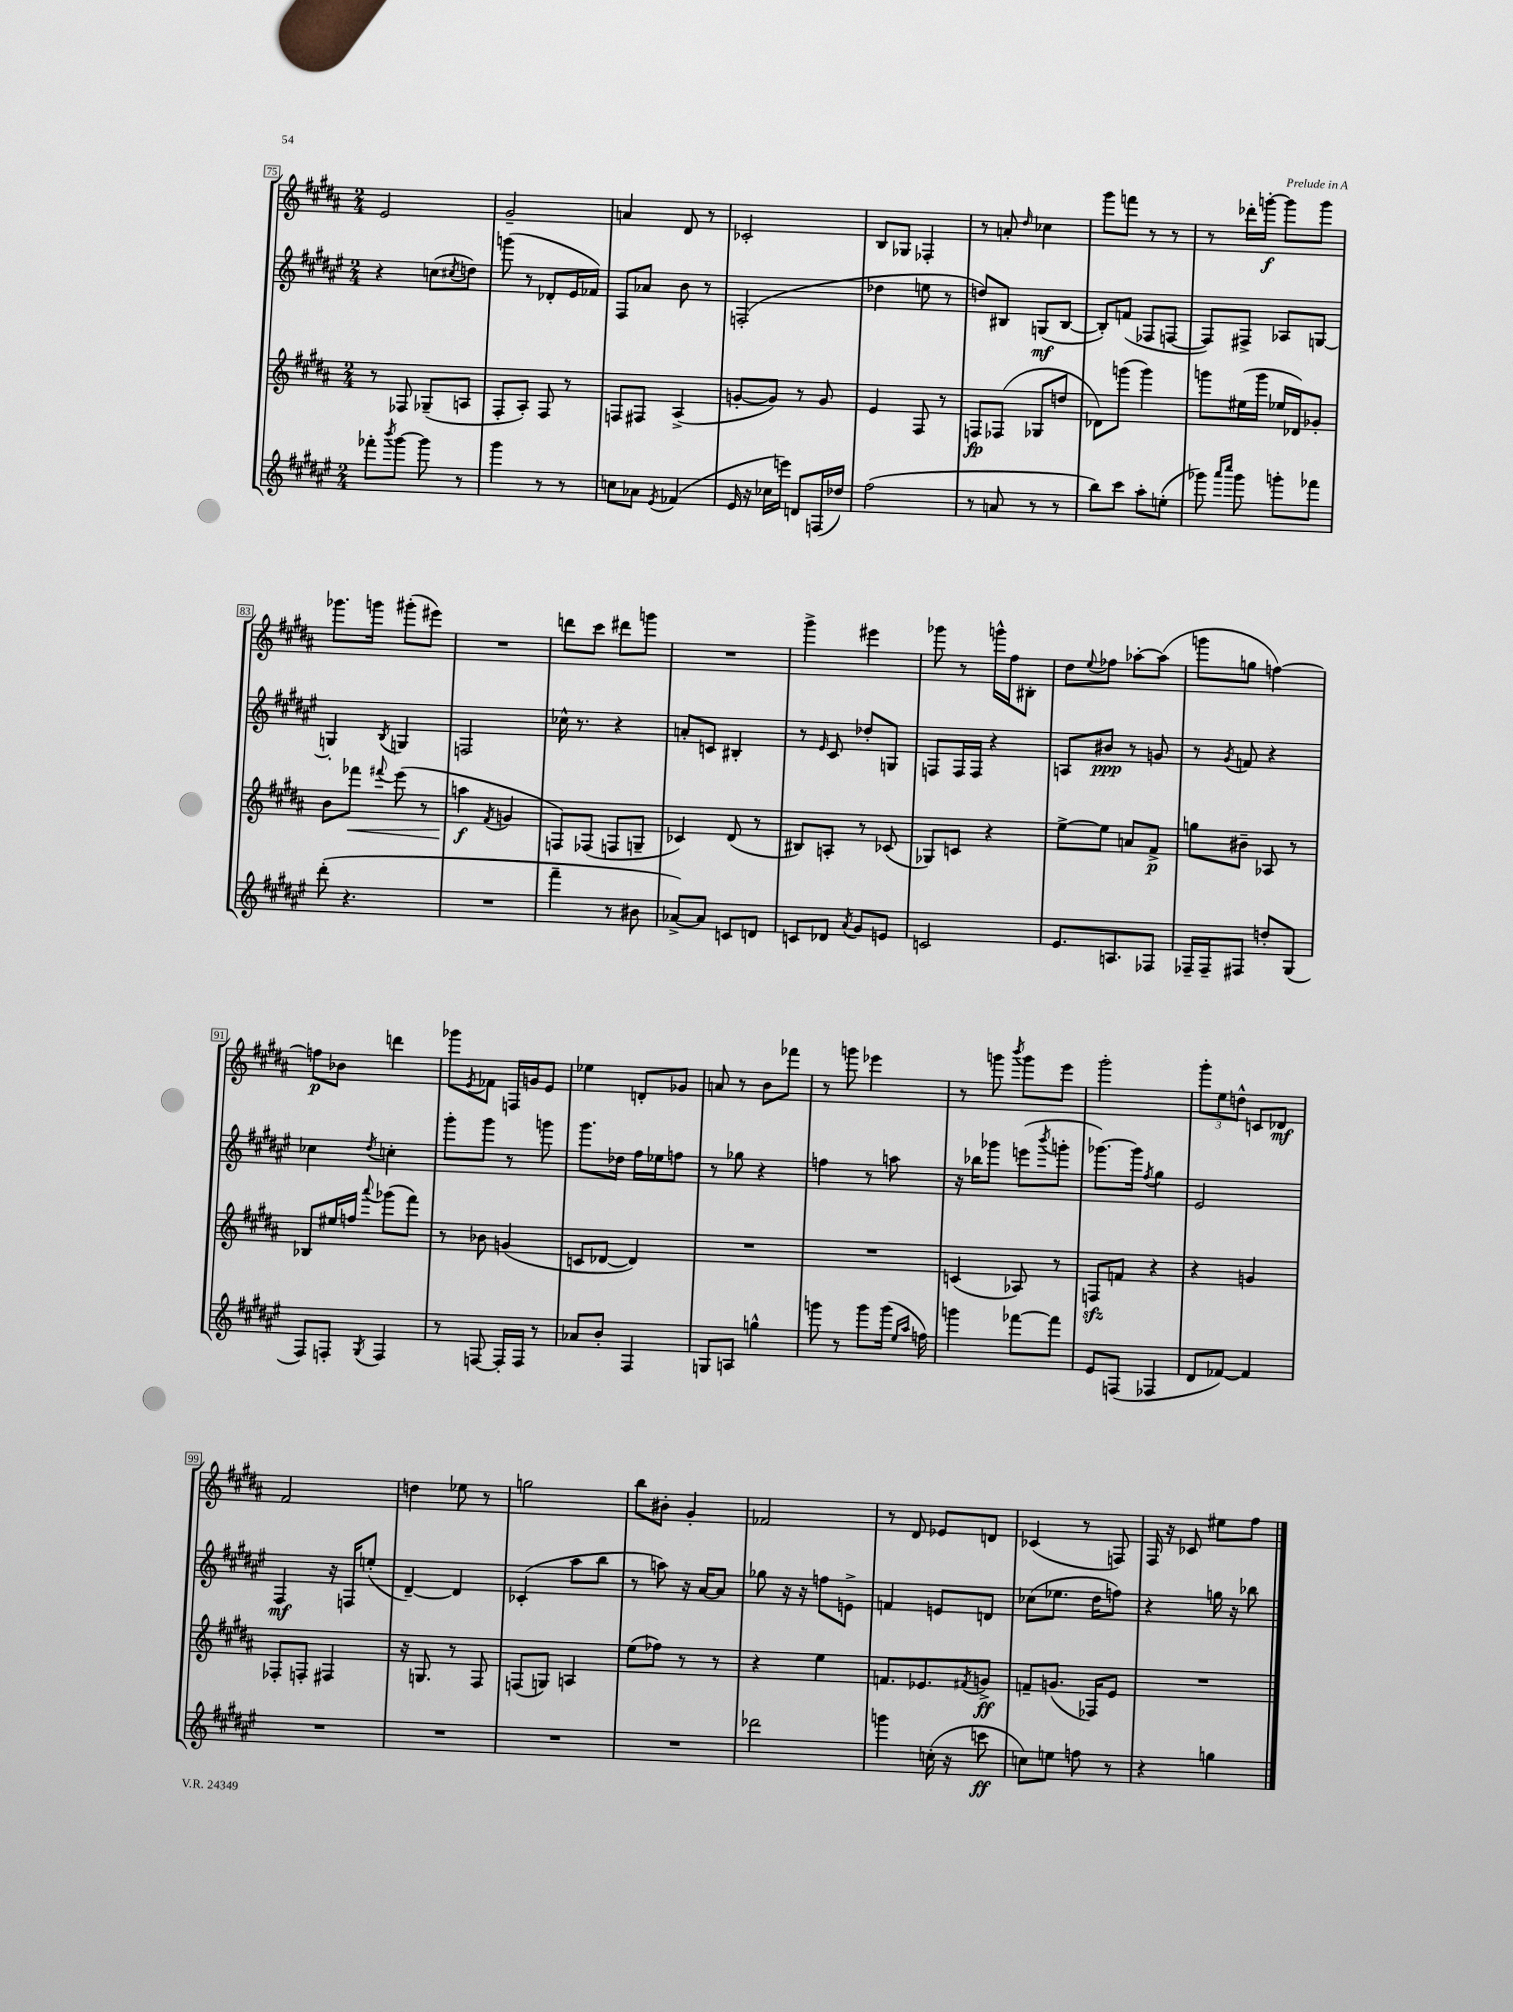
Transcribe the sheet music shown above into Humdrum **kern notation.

**kern	**kern	**kern	**kern
*staff4	*staff3	*staff2	*staff1
*clefG2	*clefG2	*clefG2	*clefG2
*k[f#c#g#d#a#e#]	*k[f#c#g#d#a#]	*k[f#c#g#d#a#e#]	*k[f#c#g#d#a#]
*M2/4	*M2/4	*M2/4	*M2/4
8fff-'	8r	4r	2e
8qbbb	.	.	.
[8ggg#	8F-	.	.
8ggg#]	(8G-~	(8cc	.
.	.	8qcc#	.
8r	8A	8dd)	.
=	=	=	=
4ggg#	8F#'	(8ggg	2g#~
.	8A#')	8r	.
8r	8F#	8d-'	.
8r	8r	16e#	.
.	.	16f-)	.
=	=	=	=
8cc	8F	8F#	4a
8a-	8F#	8a-	.
8qe#	.	.	.
(4f-	(4A#^	8b	8d#
.	.	8r	8r
=	=	=	=
16e#	[8g'	(2F'	2c-'
16r	.	.	.
16cc-	8g])	.	.
16eee)	.	.	.
8d	8r	.	.
(16F	8g	.	.
16dd-)	.	.	.
=	=	=	=
(2ff#	4e	4dd-	8B
.	.	.	8G-
.	8F#	8ee	4F-'
.	8r	8r	.
=	=	=	=
8r	8F	8dd)	8r
8a	(8F-	8B#	8a'
.	.	.	16qqdd#
8r	8G-	(8G	4cc-
8r	8dd	[8B#	.
=	=	=	=
8bb)	8d-)	8B#'])	8ggg#
8ccc#	(8ggg	(8f	8fff
8aa#'	4ggg)	8F-	8r
(8ee'	.	[8F	8r
=	=	=	=
8ggg-)	8ggg	8F])	8r
16qqaaa#	.	.	.
16qqcccc#	.	.	.
8ggg-	(16ee#	8F#^	16ddd-'
.	16ggg	.	[16ggg'
8ggg'	16ee-	8A-	8ggg]
.	16d-)	.	.
8fff-	8g-'	[8G	8ggg
=	=	=	=
(8ddd#'	8b	4G']	8.ggg-
4.r	8fff-	.	.
.	.	.	16ggg
.	8qqfff#	8qB	.
.	(8eee	4G	(8ggg#'
.	8r	.	8eee#)
=	=	=	=
2r	4aa	2F	2r
.	8qf#	.	.
.	4g	.	.
=	=	=	=
4fff#~	8F)	16cc-^^	8ddd
.	.	8.r	.
.	(8F-	.	8ccc#
8r	8F	4r	8ddd#
8b#	8G~	.	8ggg
=	=	=	=
[8a-^)	4c-)	8a'	2r
8a-]	.	8c	.
8c	(8d#	4B#'	.
8d	8r	.	.
=	=	=	=
8c	8B#)	8r	4ggg#^
.	.	16qqe#	.
8d-	8A'	8c#	.
8qa#	.	.	.
8g#	8r	8dd-'	4eee#
8e	(8c-	8G	.
=	=	=	=
2c	8G-)	8F	8ggg-
.	8c	16F	8r
.	.	16F	.
.	4r	4r	16ggg^^
.	.	.	16ff#
.	.	.	8B#'
=	=	=	=
8.e#	[8ee^	8A	8dd#
.	.	.	8qqee
.	8ee]	8b#	8ff-
8.A	.	.	.
.	8a	8r	[8aa-'
8F-	8f#^	8g	(8aa-]
=	=	=	=
16F-~	8gg	8r	8ggg
16F-~	.	.	.
.	.	8qg#	.
8F#	8b#~	8f	8gg
8dd'	8A-	4r	[4ff)
(8G#	8r	.	.
=	=	=	=
8F#)	8B-	4cc-	8ff]
8F'	16ee#	.	8b-
.	16ff	.	.
8qG#	8qqaaa#	8qdd#	.
4F	(8ggg-	4cc'	4ddd
.	8fff#)	.	.
=	=	=	=
8r	8r	8ggg#'	8ggg-
.	.	.	8qe
[8F	8b-	8ggg#	8f-
16F']	(4g	8r	16F
16F	.	.	16g
8r	.	8ggg	8e
=	=	=	=
8a-	8c	8.ggg#	4ee-
8b'	[8d-	.	.
.	.	16dd-	.
4F#	4d-])	16ff#	8d'
.	.	16ee-	.
.	.	8ff	8g-
=	=	=	=
8G	2r	8r	8a
8A	.	8gg-	8r
4gg^^	.	4r	8b
.	.	.	8fff-
=	=	=	=
8ggg	2r	4ff	8r
8r	.	.	8ggg
8ggg	.	8r	4eee-
(16ggg	.	8aa	.
16qqee#	.	.	.
16qqaa#	.	.	.
16ff)	.	.	.
=	=	=	=
4ggg	(4c	16r	8r
.	.	16bb-	.
.	.	8ggg-	8ggg
.	.	.	8qbbb
[8fff-	8A-)	(8eee	8ggg
.	.	8qbbb	.
8fff-]	8r	8ggg'	8eee
=	=	=	=
8e#	8F	[8.ggg-)	2ggg#'
(8F	8f	.	.
.	.	16ggg-]	.
.	.	8qff#	.
4F-	4r	4gg#	.
=	=	=	=
8d#	4r	2e#	12ggg#'
.	.	.	12ee
[8f-)	.	.	.
.	.	.	12dd^^
4f-]	4g	.	8c
.	.	.	8d-
=	=	=	=
2r	8F-'	4F#	2f#
.	8F'	.	.
.	4F#	16r	.
.	.	16F	.
.	.	(8ee'	.
=	=	=	=
2r	16r	[4d#~)	4dd
.	8.G	.	.
.	8r	4d#]	8ee-
.	8F#	.	8r
=	=	=	=
2r	(8F	(4c-'	2gg
.	8G)	.	.
.	4A	8aa#	.
.	.	8bb	.
=	=	=	=
2r	(8ee	8r	8bb
.	8ff-)	8aa)	8b#'
.	8r	16r	4g#'
.	.	[16a#	.
.	8r	8a#]	.
=	=	=	=
2ddd-	4r	8gg-	2f-
.	.	16r	.
.	.	16r	.
.	4ee	8ff	.
.	.	8e^	.
=	=	=	=
4ggg	8.f	4f	8r
.	.	.	8d#
.	8.e-	.	.
(16cc'	.	8e	8e-
16r	.	.	.
.	8qf#	.	.
8ccc	8g^	8d	8d
=	=	=	=
8cc)	8f~	(8cc-	(4c-
8ee	(8.g	8.ee-	.
8ff	.	.	8r
.	16F-)	16dd#	.
8r	8e	8ff)	8F)
=	=	=	=
4r	2r	4r	16F#
.	.	.	16r
.	.	.	8c-
4gg	.	16gg	8ee#
.	.	16r	.
.	.	8bb-	8ff#
==	==	==	==
*-	*-	*-	*-
